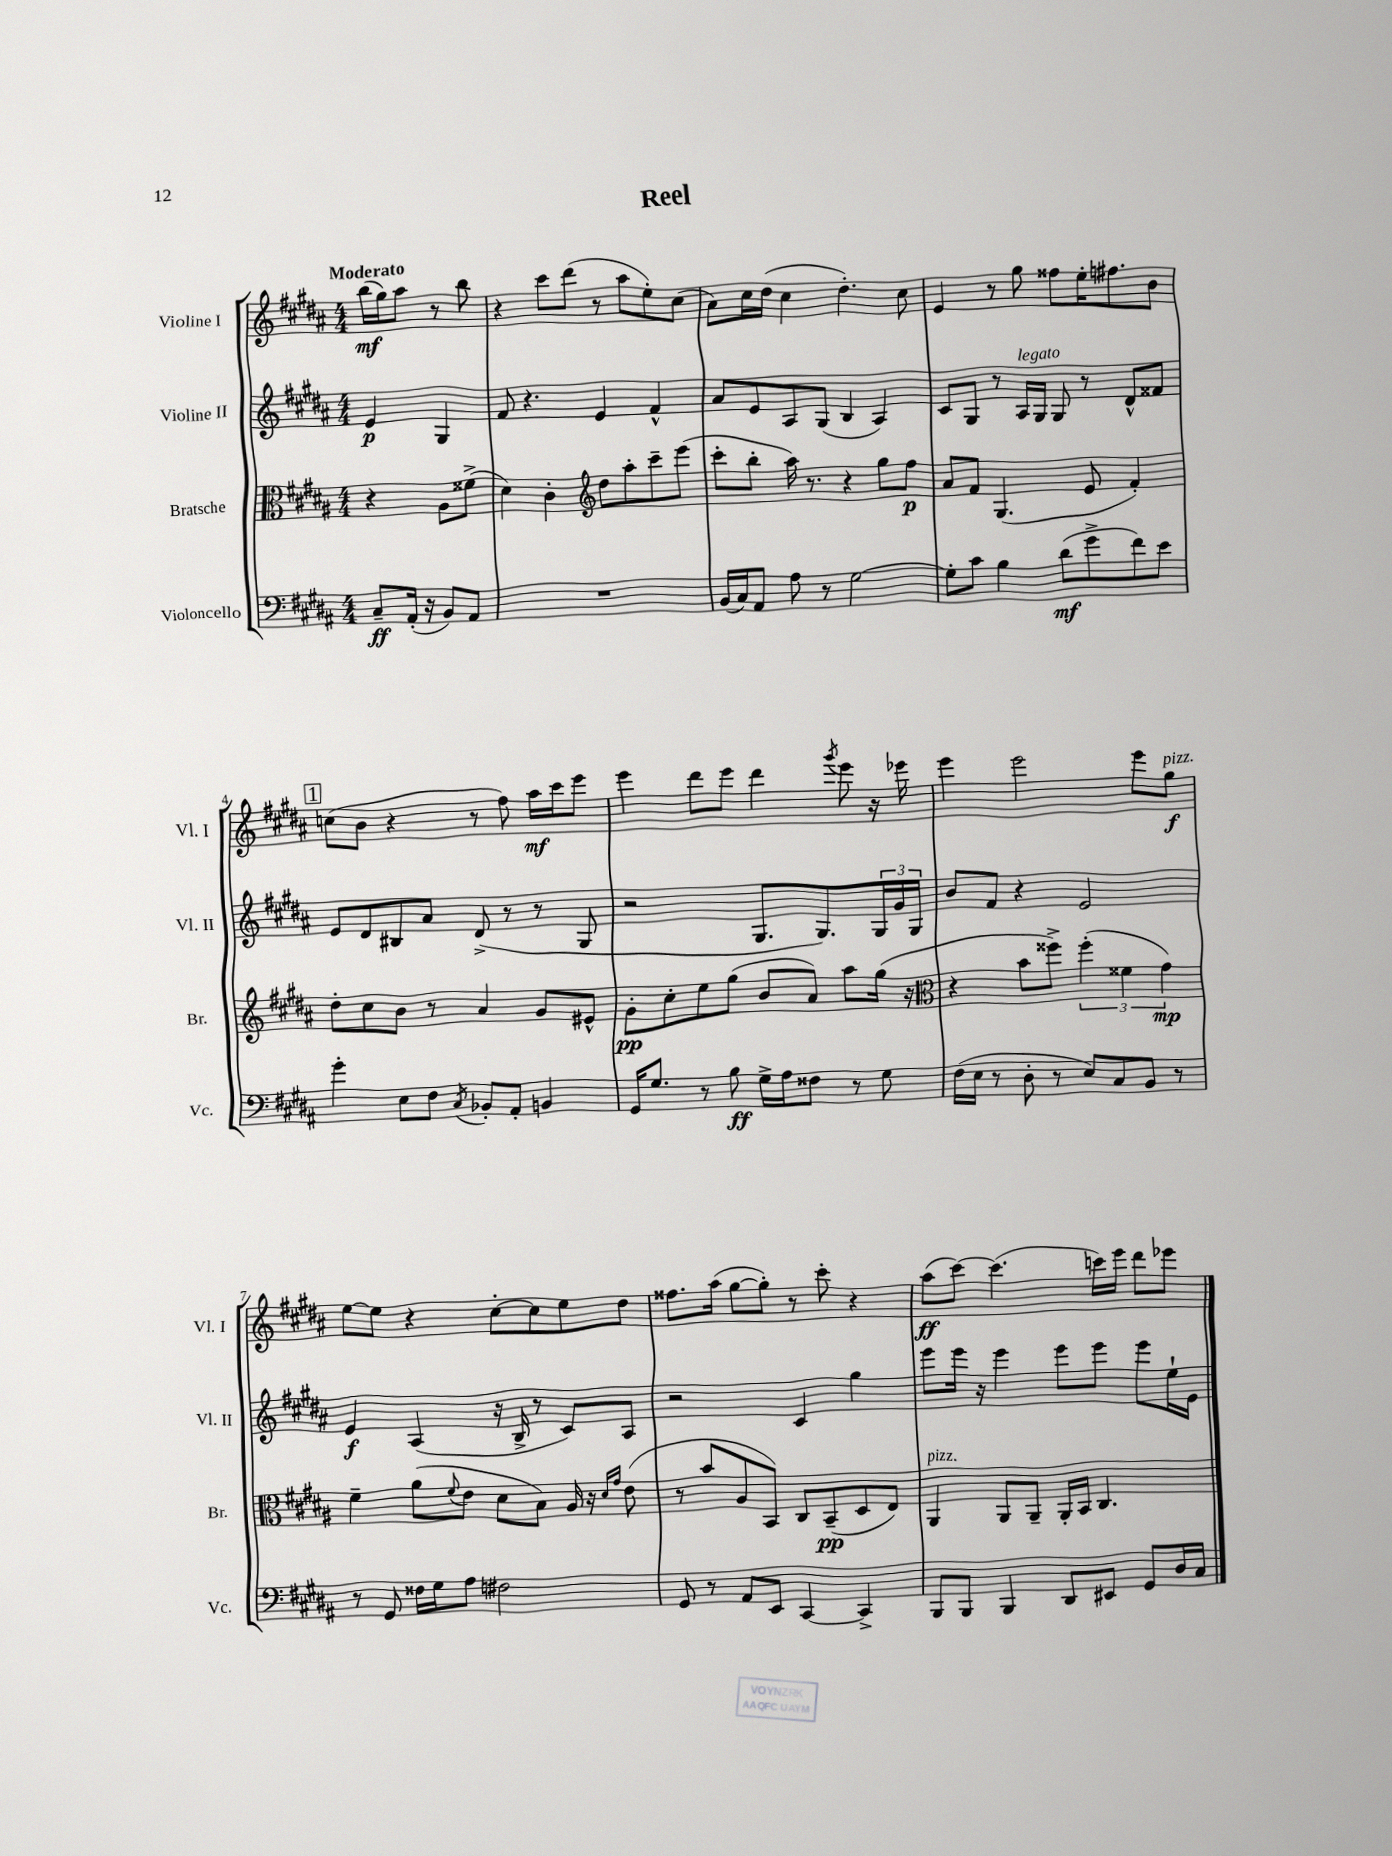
\header { title = "Reel" }
<<
\new StaffGroup <<
\new Staff = "s0" \with { instrumentName = "Violine I" shortInstrumentName = "Vl. I" } {
    \clef treble \key b \major \numericTimeSignature \time 4/4 \partial 2 \tempo "Moderato"
    b''16\mf( gis''16) ais''8 r8 b''8 |
    r4 cis'''8 dis'''8( r8 ais''8 e''8-.) cis''8( |
    ais'8) cis''16 dis''16( cis''4 dis''4.-.) cis''8 |
    e'4 r8 gis''8 fisis''8 e''16-. fis''8. b'8 |
    \mark \markup { \box "1" } c''8( b'8 r4 r8 fis''8) ais''16\mf cis'''16 e'''8 |
    e'''4 dis'''8 e'''8 dis'''4 \acciaccatura { gis'''8 } e'''8 r16 ees'''16 |
    e'''4 e'''2 e'''8 gis''8\f^\markup { \italic "pizz." } |
    e''8~ e''8 r4 cis''8~-. cis''8 e''8 dis''8 |
    fisis''8. ais''16( gis''8~ gis''8-.) r8 cis'''8-. r4 |
    ais''8\ff( cis'''8~) cis'''4.( c'''16) e'''16 dis'''8 ees'''8 \bar "|." |
}
\new Staff = "s1" \with { instrumentName = "Violine II" shortInstrumentName = "Vl. II" } {
    \clef treble \key b \major \numericTimeSignature \time 4/4 \partial 2
    e'4\p gis4 |
    fis'8 r4. e'4 fis'4-^ |
    ais'8 e'8 ais8 gis8( b4 ais4) |
    cis'8 gis8 r8 ais16^\markup { \italic "legato" } gis16 gis8 r8 dis'8-^ fisis'8 |
    \mark \markup { \box "1" } e'8 dis'8 bis8 ais'8 dis'8->( r8 r8 gis8 |
    r2 gis8. gis8.) \tuplet 3/2 { gis16 gis'16 gis16 } |
    b'8 fis'8 r4 e'2 |
    e'4\f ais4( r16 b16-> r8 cis'8) ais8 |
    r2 cis'4 gis''4 |
    e'''8 e'''16 r16 e'''4 e'''8 e'''8 e'''8 e''16-! e'16 \bar "|." |
}
\new Staff = "s2" \with { instrumentName = "Bratsche" shortInstrumentName = "Br." } {
    \clef alto \key b \major \numericTimeSignature \time 4/4 \partial 2
    r4 ais8 fisis'8->( |
    dis'4) cis'4-. \clef treble dis''8 ais''8-. cis'''8-- e'''8( |
    cis'''8-. b''8-. ais''16) r8. r4 gis''8 fis''8\p |
    ais'8 fis'8 gis4.( e'8 fis'4-.) |
    \mark \markup { \box "1" } dis''8-. cis''8 b'8 r8 ais'4 gis'8 eis'8-^ |
    gis'8-.\pp cis''8-. e''8 gis''8( b'8 ais'8) ais''8 gis''16( r16 |
    \clef alto r4 b'8 fisis''8->) \tuplet 3/2 { fisis''4-.( fisis'4 gis'4\mp) } |
    fis'4-- ais'8( \appoggiatura { fis'8 } e'8 dis'8 b8) ais16 r16 \grace { dis'16 gis'16 } e'8( |
    r8 b'8 ais8 b,8) cis8 b,8--\pp( dis8 e8) |
    ais,4^\markup { \italic "pizz." } ais,8 ais,8-- ais,16-. b,16 cis4. \bar "|." |
}
\new Staff = "s3" \with { instrumentName = "Violoncello" shortInstrumentName = "Vc." } {
    \clef bass \key b \major \numericTimeSignature \time 4/4 \partial 2
    cis8--\ff ais,16-.( r16 b,8) ais,8 |
    R1 |
    b,16( cis16) ais,8 ais8 r8 gis2~ |
    gis8-. cis'8 b4 dis'8\mf( gis'8-> fis'8) e'8 |
    \mark \markup { \box "1" } gis'4-. e8 fis8 \acciaccatura { cis8 } bes,8-. ais,8-. b,4 |
    gis,16 gis8. r8 b8\ff gis16-> ais16 fisis8 r8 gis8 |
    fis16( e16 r8 dis8-. r8 e8) cis8 b,8 r8 |
    r8 gis,8 fisis16 gis16 ais8 fis2 |
    gis,8 r8 ais,8 e,8 cis,4~ cis,4-> |
    b,,8 b,,8 b,,4 dis,8 eis,8 gis,8 dis16 cis16 \bar "|." |
}
>>
>>
